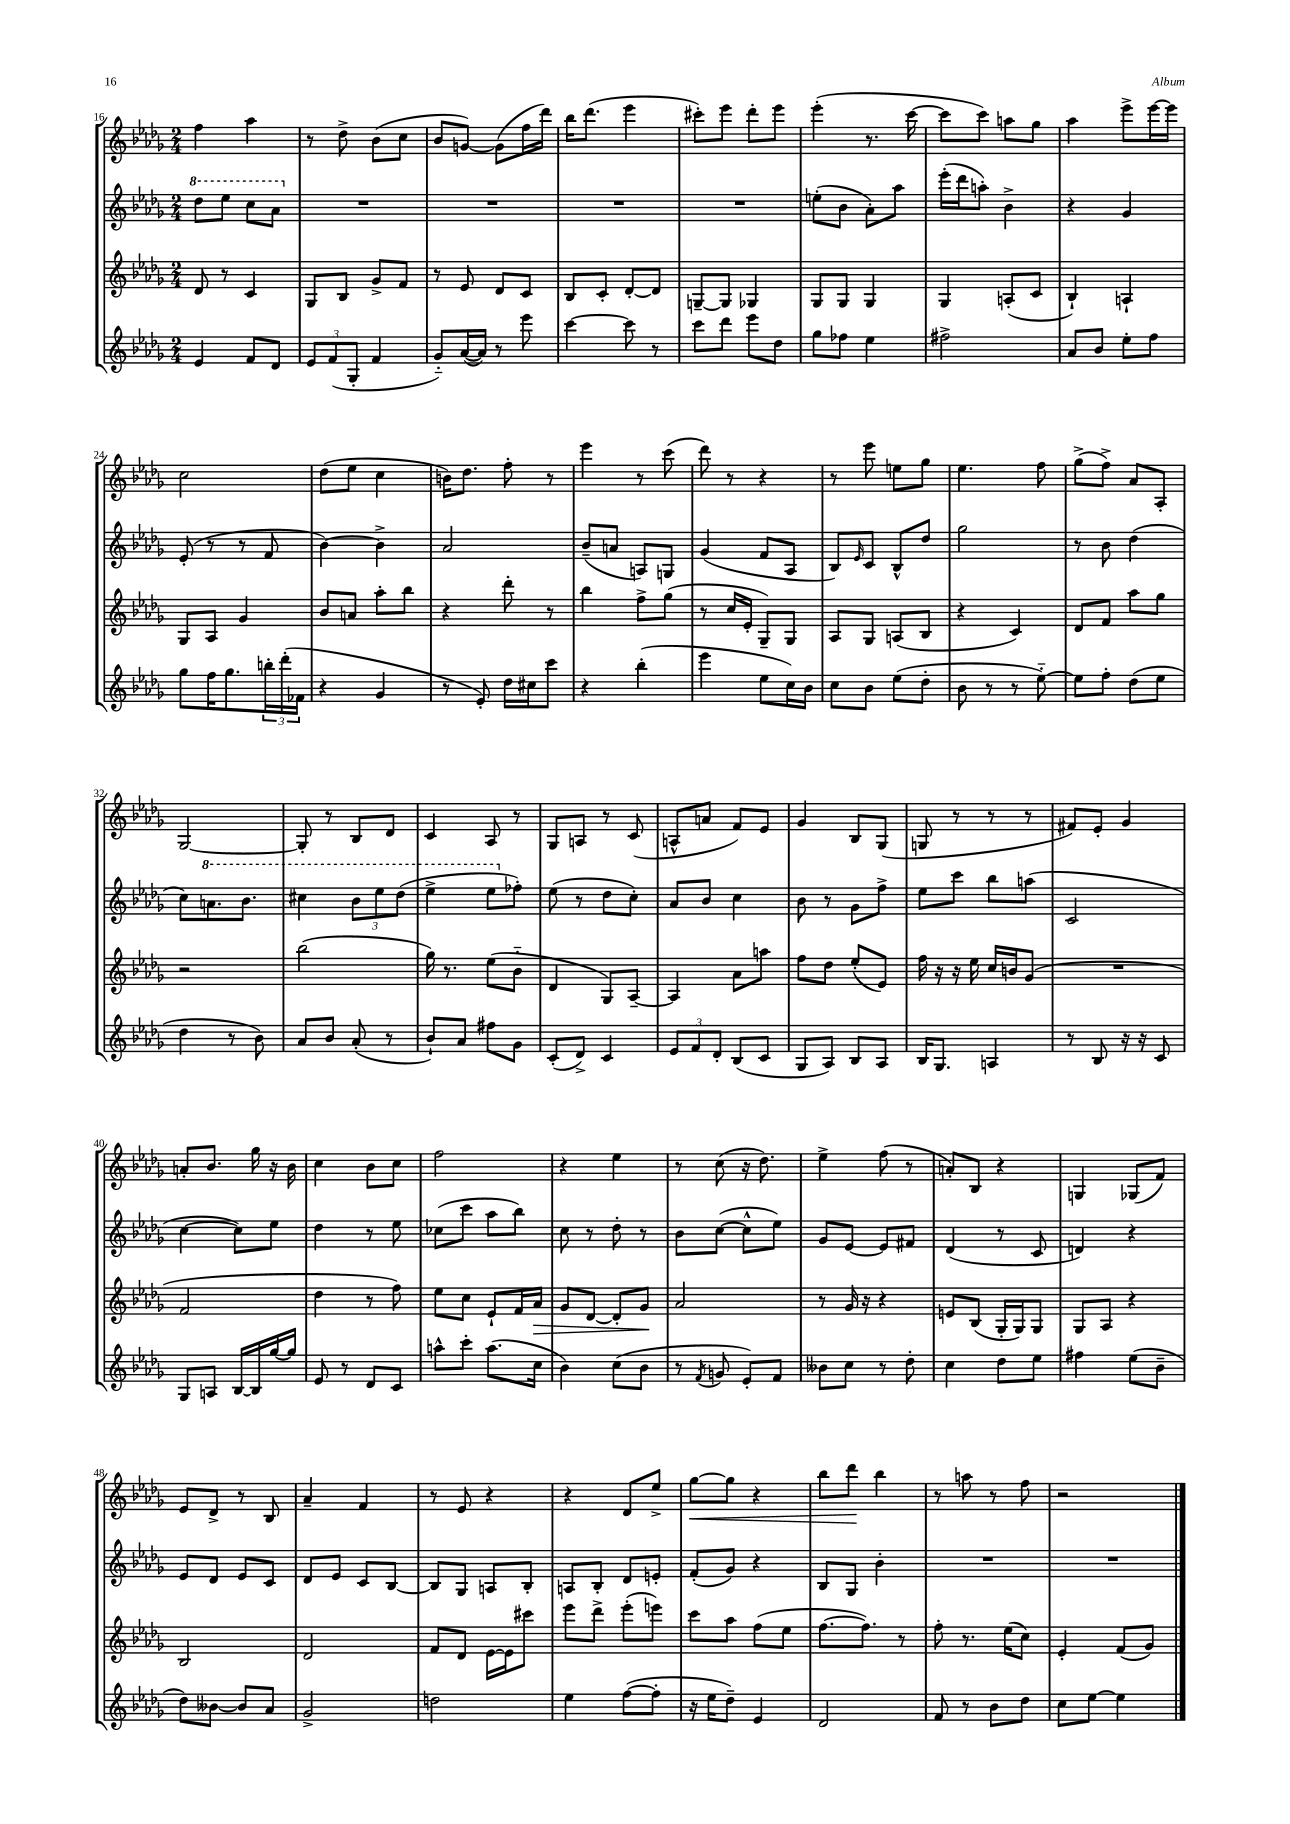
<<
\new StaffGroup <<
\new Staff = "s0" {
    \clef treble \key des \major \numericTimeSignature \time 2/4
    f''4 aes''4 |
    r8 des''8-> bes'8( c''8 |
    bes'8 g'8~) g'8( f''16 des'''16) |
    bes''16 des'''8.( ees'''4 |
    cis'''8-.) ees'''8 des'''8-. ees'''8 |
    ees'''4-.( r8. c'''16~ |
    c'''8 c'''8) a''8 ges''8 |
    aes''4 ees'''8-> ees'''16~ ees'''16 |
    c''2 |
    des''8( ees''8 c''4 |
    b'16) des''8. f''8-. r8 |
    ees'''4 r8 c'''8( |
    des'''8) r8 r4 |
    r8 ees'''8 e''8 ges''8 |
    ees''4. f''8 |
    ges''8->( f''8->) aes'8 aes8-. |
    ges2~ |
    ges8-. r8 bes8 des'8 |
    c'4 aes8 r8 |
    ges8 a8 r8 c'8( |
    a8-^ a'8 f'8) ees'8 |
    ges'4 bes8 ges8( |
    g8 r8 r8 r8 |
    fis'8) ees'8-. ges'4 |
    a'8-. bes'8. ges''16 r16 bes'16 |
    c''4 bes'8 c''8 |
    f''2 |
    r4 ees''4 |
    r8 c''8( r16 des''8.) |
    ees''4-> f''8( r8 |
    a'8-.) bes8 r4 |
    g4 ges8( f'8) |
    ees'8 des'8-> r8 bes8 |
    aes'4-- f'4 |
    r8 ees'8 r4 |
    r4 des'8 ees''8-> |
    ges''8~\< ges''8 r4 |
    bes''8 des'''8\! bes''4 |
    r8 a''8 r8 f''8 |
    r2 \bar "|." |
}
\new Staff = "s1" {
    \clef treble \key des \major \numericTimeSignature \time 2/4
    \ottava #1 des'''8 ees'''8 c'''8 aes''8 \ottava #0 |
    R2 |
    R2 |
    R2 |
    R2 |
    e''8-.( bes'8 aes'8-.) aes''8 |
    ees'''16-.( des'''16 a''8-.) bes'4-> |
    r4 ges'4 |
    ees'8-.( r8 r8 f'8 |
    bes'4~) bes'4-> |
    aes'2 |
    bes'8--( a'8 a8) g8 |
    ges'4( f'8 aes8 |
    bes8) \grace { ees'16 } c'8 bes8-^ des''8 |
    ges''2 |
    r8 bes'8 des''4( |
    c''8) \ottava #1 a''8. bes''8. |
    cis'''4 \tuplet 3/2 { bes''8 ees'''8 des'''8( } |
    ees'''4-> ees'''8 \ottava #0 fes''8-.) |
    ees''8( r8 des''8 c''8-.) |
    aes'8 bes'8 c''4 |
    bes'8 r8 ges'8 f''8-> |
    ees''8 c'''8 bes''8 a''8( |
    c'2 |
    c''4~ c''8) ees''8 |
    des''4 r8 ees''8 |
    ces''8( c'''8 aes''8 bes''8) |
    c''8 r8 des''8-. r8 |
    bes'8 c''8~( c''8-^ ees''8) |
    ges'8 ees'8~ ees'8 fis'8 |
    des'4( r8 c'8 |
    d'4) r4 |
    ees'8 des'8 ees'8 c'8 |
    des'8 ees'8 c'8 bes8~ |
    bes8 ges8 a8 bes8-. |
    a8 bes8-. des'8 e'8-. |
    f'8-.( ges'8) r4 |
    bes8 ges8 bes'4-. |
    R2 |
    R2 \bar "|." |
}
\new Staff = "s2" {
    \clef treble \key des \major \numericTimeSignature \time 2/4
    des'8 r8 c'4 |
    ges8 bes8 ges'8-> f'8 |
    r8 ees'8 des'8 c'8 |
    bes8 c'8-. des'8~-. des'8 |
    g8~-- g8 ges4 |
    ges8 ges8 ges4 |
    ges4 a8-.( c'8 |
    bes4-!) a4-! |
    ges8 aes8 ges'4 |
    bes'8 a'8 aes''8-. bes''8 |
    r4 des'''8-. r8 |
    bes''4 f''8-> ges''8( |
    r8 c''16 ees'16-. ges8--) ges8 |
    aes8 ges8 a8( bes8 |
    r4 c'4) |
    des'8 f'8 aes''8 ges''8 |
    r2 |
    bes''2( |
    ges''16) r8. ees''8( bes'8-_ |
    des'4 ges8) aes8~-- |
    aes4 aes'8 a''8 |
    f''8 des''8 ees''8-.( ees'8) |
    f''16 r16 r16 ees''16 c''16 b'16 ges'8( |
    R2 |
    f'2 |
    des''4 r8 f''8) |
    ees''8 c''8 ees'8-! f'16 aes'16\> |
    ges'8 des'8~ des'8-. ges'8\! |
    aes'2 |
    r8 ges'16 r16 r4 |
    e'8 bes8( ges16-. ges16) ges8 |
    ges8 aes8 r4 |
    bes2 |
    des'2 |
    f'8 des'8 ees'16~ ees'16 cis'''8 |
    ees'''8 des'''8-> ees'''8-.( e'''8) |
    c'''8 aes''8 f''8( ees''8 |
    f''8.~ f''8.) r8 |
    f''8-. r8. ees''16( c''8) |
    ees'4-. f'8( ges'8) \bar "|." |
}
\new Staff = "s3" {
    \clef treble \key des \major \numericTimeSignature \time 2/4
    ees'4 f'8 des'8 |
    \tuplet 3/2 { ees'8 f'8( ges8-. } f'4 |
    ges'8-_) aes'16~( aes'16) r8 ees'''8 |
    c'''4~ c'''8 r8 |
    c'''8 des'''8 ees'''8 des''8 |
    ges''8 fes''8 ees''4 |
    fis''2-> |
    aes'8 bes'8 ees''8-. f''8 |
    ges''8 f''16 ges''8. \tuplet 3/2 { b''16-. des'''16-.( fes'16 } |
    r4 ges'4 |
    r8 ees'8-.) des''16 cis''16 c'''8 |
    r4 bes''4-.( |
    ees'''4 ees''8 c''16) bes'16 |
    c''8 bes'8 ees''8( des''8-. |
    bes'8 r8 r8 ees''8~-_) |
    ees''8 f''8-. des''8( ees''8 |
    des''4 r8 bes'8) |
    aes'8 bes'8 aes'8-.( r8 |
    bes'8-!) aes'8 fis''8 ges'8 |
    c'8-.( des'8->) c'4 |
    \tuplet 3/2 { ees'8 f'8 des'8-. } bes8( c'8 |
    ges8 aes8) bes8 aes8 |
    bes16 ges8. a4 |
    r8 bes8 r16 r16 c'8 |
    ges8 a8 bes16~ bes16 ges''16~ ges''16 |
    ees'8 r8 des'8 c'8 |
    a''8-^ c'''8-. a''8.( c''16 |
    bes'4) c''8( bes'8 |
    r8 \acciaccatura { f'8 } g'8 ees'8-.) f'8 |
    beses'8 c''8 r8 des''8-. |
    c''4 des''8 ees''8 |
    fis''4 ees''8( bes'8-- |
    des''8) beses'8~ beses'8 aes'8 |
    ges'2-> |
    d''2 |
    ees''4 f''8~( f''8-. |
    r16 ees''16 des''8--) ees'4 |
    des'2 |
    f'8 r8 bes'8 des''8 |
    c''8 ees''8~ ees''4 \bar "|." |
}
>>
>>
\layout { \context { \Score currentBarNumber = #16 } }
